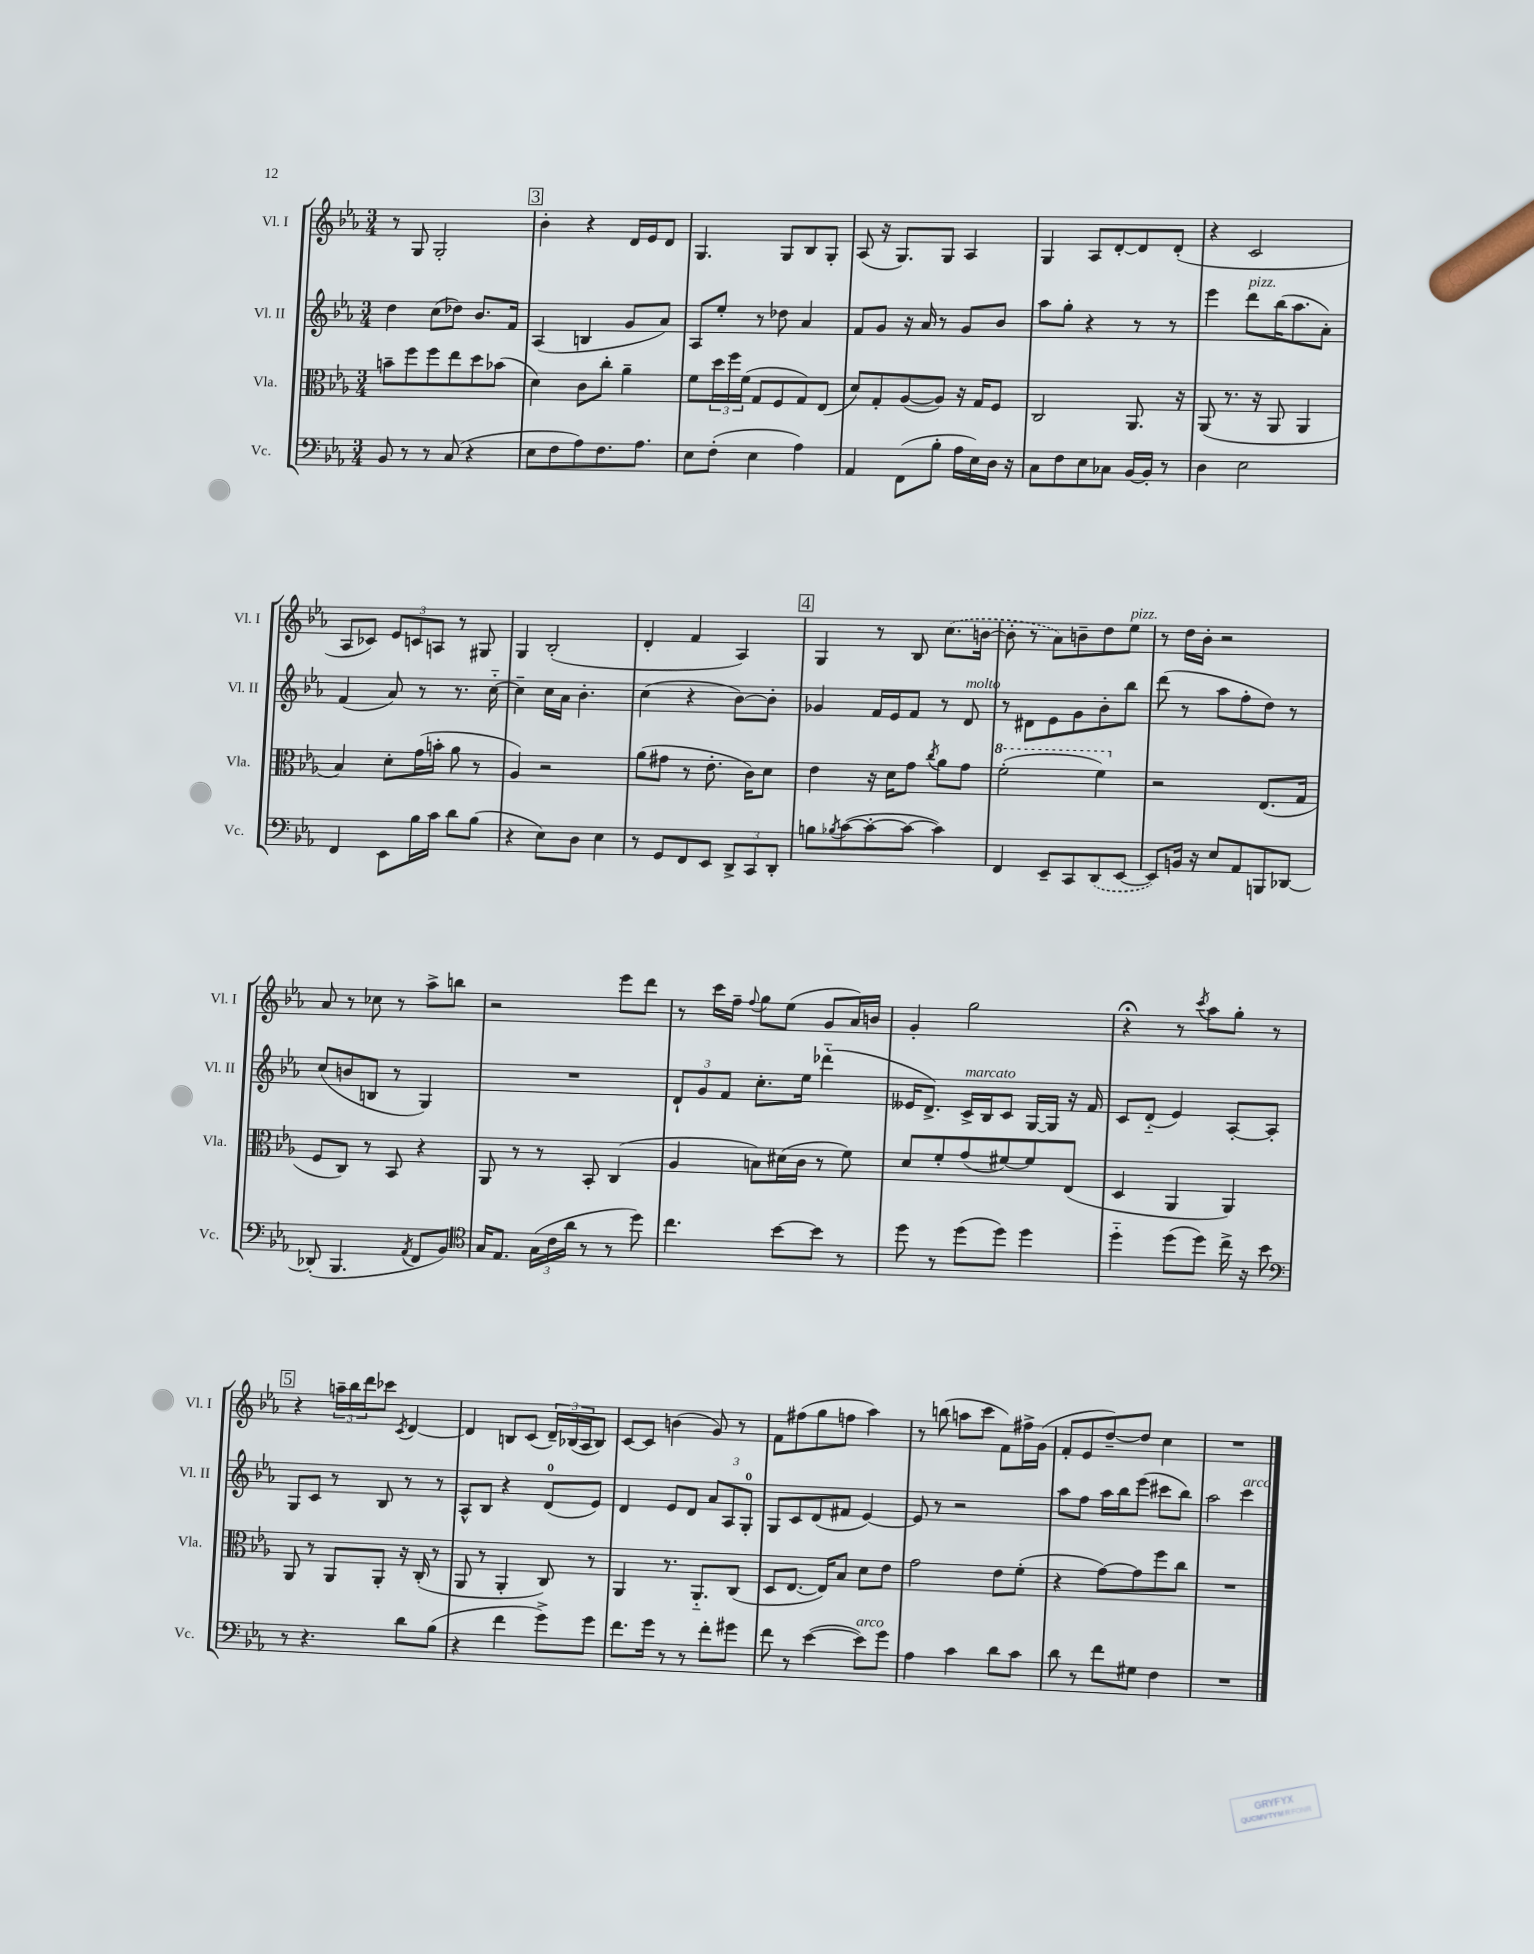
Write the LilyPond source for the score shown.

<<
\new StaffGroup <<
\new Staff = "s0" \with { instrumentName = "Vl. I" shortInstrumentName = "Vl. I" } {
    \clef treble \key ees \major \numericTimeSignature \time 3/4
    r8 g8 g2-. |
    \mark \markup { \box "3" } bes'4-. r4 d'16 ees'16 d'8 |
    g4. g8 bes8 g8-. |
    aes8( r16 g8.) g8 aes4 |
    g4 aes8 d'8~-. d'8 d'8-.( |
    r4 c'2 |
    aes8 ces'8) \tuplet 3/2 { ees'8 c'8 a8 } r8 gis8 |
    g4 bes2-.( |
    d'4-. f'4 aes4) |
    \mark \markup { \box "4" } g4 r8 bes8 \once \slurDashed c''8.( b'16~ |
    b'8-. r8 aes'8) b'8-- d''8 ees''8^\markup { \italic "pizz." } |
    r8 d''16 bes'16-. r2 |
    aes'8 r8 ces''8 r8 aes''8-> b''8 |
    r2 ees'''8 d'''8 |
    r8 c'''16 f''16-- \appoggiatura { f''8 } g''8 ees''8( g'8 aes'16) b'16 |
    g'4-. g''2 |
    r4\fermata r8 \acciaccatura { c'''8 } aes''8 g''8-. r8 |
    \mark \markup { \box "5" } r4 \tuplet 3/2 { a''16-- bes''16 d'''16 } ces'''8 \acciaccatura { c'8 } d'4~ |
    d'4 b8 c'8( \tuplet 3/2 { d'16--) bes16( aes16 } bes8) |
    c'8~ c'8 b'4( g'8) r8 |
    f'8 fis''8( g''8 f''8 aes''4) |
    r8 b''8( a''8 c'''8 f'8) fis''16-> g'16( |
    f'8-. ees'8 d''8~--) d''8 c''4 |
    R2. \bar "|." |
}
\new Staff = "s1" \with { instrumentName = "Vl. II" shortInstrumentName = "Vl. II" } {
    \clef treble \key ees \major \numericTimeSignature \time 3/4
    d''4 c''8( des''8) bes'8. f'16 |
    \mark \markup { \box "3" } aes4( b4 g'8 aes'8) |
    aes8 ees''8-. r8 des''8 aes'4 |
    f'8 g'8 r16 aes'16 r8 g'8 bes'8 |
    aes''8 g''8-. r4 r8 r8 |
    ees'''4 d'''8^\markup { \italic "pizz." } bes''16( aes''8. aes'8-.) |
    f'4( aes'8) r8 r8. c''16~-_ |
    c''4-- c''16 aes'16 bes'4.-. |
    c''4( r4 bes'8~) bes'8-. |
    \mark \markup { \box "4" } ges'4 f'16 ees'16 f'8 r8 d'8^\markup { \italic "molto" } |
    r8 dis'8 ees'8 g'8 bes'8-. bes''8 |
    d'''8( r8 aes''8 f''8-. d''8) r8 |
    c''8( b'8 b8 r8 g4) |
    R2. |
    \tuplet 3/2 { d'8-! g'8 f'8 } c''8.-. ees''16 des'''4-_( |
    eeses'16 d'8.->) c'16->^\markup { \italic "marcato" } bes16 c'8 g16~ g16 r16 f'16 |
    c'8 d'8-_( ees'4) aes8~-. aes8-. |
    \mark \markup { \box "5" } g8 c'8 r8 bes8 r8 r8 |
    aes8-^ bes8 r4 d'8-0( ees'8) |
    d'4 ees'8 d'8 \tuplet 3/2 { aes'8 aes8 g8-0-. } |
    g8 c'8 d'8( fis'8 ees'4~) |
    ees'8 r8 r2 |
    aes''8 f''8 aes''16 bes''16 ees'''8( cis'''8 bes''8) |
    aes''2 c'''4^\markup { \italic "arco" } \bar "|." |
}
\new Staff = "s2" \with { instrumentName = "Vla." shortInstrumentName = "Vla." } {
    \clef alto \key ees \major \numericTimeSignature \time 3/4
    b'8-- f''8 f''8 ees''8 d''8 bes'8( |
    \mark \markup { \box "3" } d'4) c'8 c''8-. aes'4-- |
    f'8 \tuplet 3/2 { d''16 f''16 f'16( } g8 f8 g8) ees8( |
    d'8) g8-. aes8~( aes8) r16 g16 f8 |
    c2 aes,8. r16 |
    aes,8( r8. r16 aes,8 aes,4 |
    bes4) d'8-. g'16( b'16-. aes'8 r8 |
    aes4) r2 |
    aes'8( gis'8 r8 ees'8.-. c'16) d'8 |
    \mark \markup { \box "4" } ees'4 r16 d'16 g'8 \acciaccatura { c''8 } aes'8 g'8 |
    \ottava #1 f''2-.( f''4) \ottava #0 |
    r2 ees8.( g16 |
    f8 c8) r8 bes,8 r4 |
    aes,8 r8 r8 bes,8-. c4( |
    aes4 b8) dis'16( c'16 r8 f'8) |
    d'8 f'8-. g'8( fis'8~) fis'8 ees8( |
    d4 aes,4 aes,4) |
    \mark \markup { \box "5" } aes,8 r8 aes,8 aes,8-. r16 c16-.( r8 |
    aes,8 r8 aes,4-. c8) r8 |
    aes,4 r8. aes,8.-_ c8( |
    d8 ees8.~ ees16) bes8 d'8 ees'8 |
    g'2 ees'8 f'8-.( |
    r4 g'8~) g'8 f''8 c''8 |
    R2. \bar "|." |
}
\new Staff = "s3" \with { instrumentName = "Vc." shortInstrumentName = "Vc." } {
    \clef bass \key ees \major \numericTimeSignature \time 3/4
    bes,8 r8 r8 c8( r4 |
    \mark \markup { \box "3" } ees8 f8 aes8) f8. aes8. |
    ees8 f8-.( ees4 aes4) |
    aes,4 f,8( bes8-. aes16 ees16) d16 r16 |
    c8 f8 ees8 ces8 bes,16~ bes,16-. r8 |
    d4 ees2 |
    f,4 ees,8 bes16 c'16 d'8 bes8( |
    r4 ees8) d8 ees4 |
    r8 g,8 f,8 ees,8 \tuplet 3/2 { d,8-> c,8 d,8-. } |
    \mark \markup { \box "4" } b8 \acciaccatura { bes8 } c'8~( c'8~-. c'8~ c'4) |
    f,4 ees,8-- c,8 \once \slurDashed d,8( ees,8~ |
    ees,8) b,16 r16 ees8 aes,8 b,,8 des,8~ |
    des,8-.( bes,,4. \acciaccatura { aes,8 } f,8 bes,8) |
    \clef tenor g16 ees8. \tuplet 3/2 { g16( c'16 aes'16 } r8 r8 d''8) |
    c''4. bes'8~ bes'8 r8 |
    d''8 r8 d''8( d''8) d''4 |
    d''4-_ d''8( d''8) c''16-> r16 bes'8 |
    \mark \markup { \box "5" } \clef bass r8 r4. d'8 bes8( |
    r4 f'4 g'8->) g'8 |
    f'8. g'16 r8 r8 f'8-. gis'8 |
    f'8 r8 ees'4~( ees'8^\markup { \italic "arco" }) g'8 |
    aes4 c'4 d'8 c'8 |
    d'8 r8 f'8 gis8 f4 |
    R2. \bar "|." |
}
>>
>>
\layout { \context { \Score \remove "Bar_number_engraver" } }
